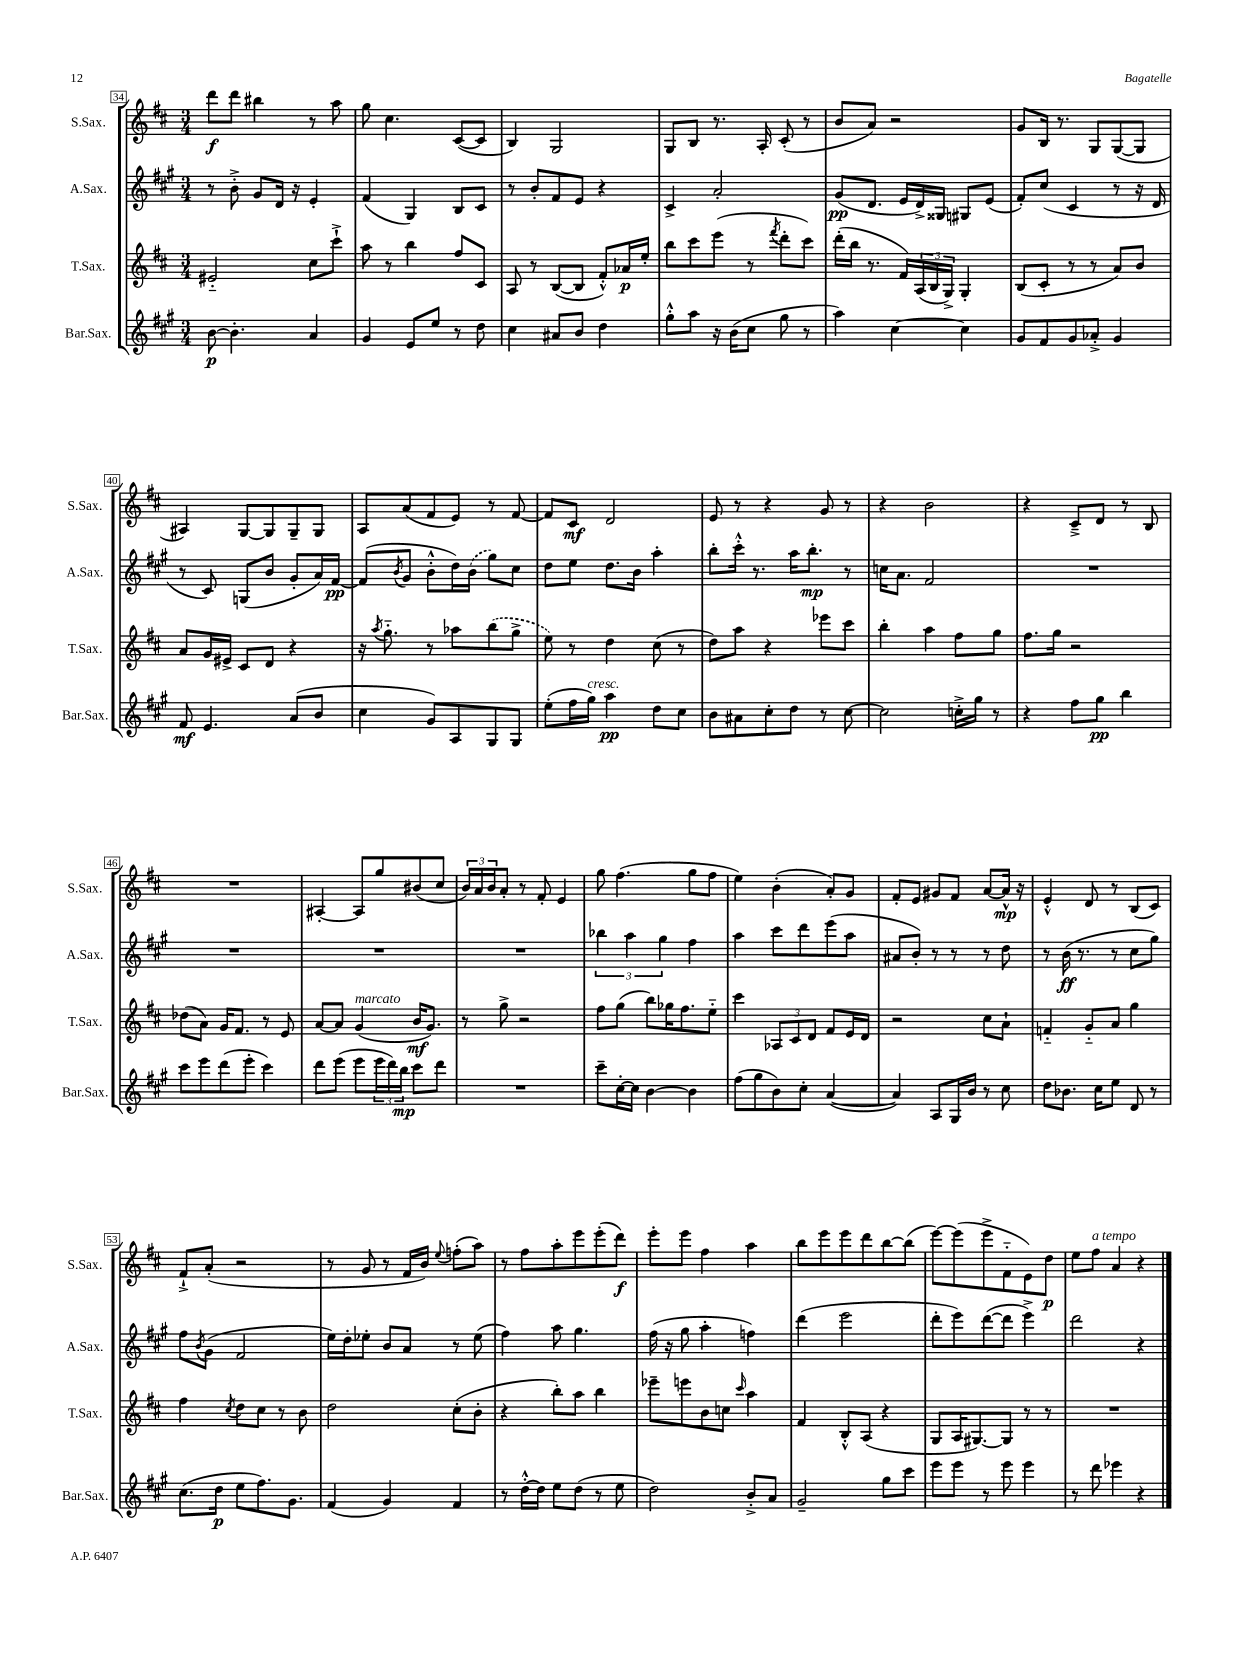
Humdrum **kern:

**kern	**dynam	**kern	**dynam	**kern	**dynam	**kern	**dynam
*part4	*part4	*part3	*part3	*part2	*part2	*part1	*part1
*staff4	*staff4	*staff3	*staff3	*staff2	*staff2	*staff1	*staff1
*I"Bar.Sax.	*	*I"T.Sax.	*	*I"A.Sax.	*	*I"S.Sax.	*
*I'Bar.Sax.	*	*I'T.Sax.	*	*I'A.Sax.	*	*I'S.Sax.	*
*clefG2	*	*clefG2	*	*clefG2	*	*clefG2	*
*k[f#c#g#]	*	*k[f#c#]	*	*k[f#c#g#]	*	*k[f#c#]	*
*M3/4	*	*M3/4	*	*M3/4	*	*M3/4	*
=34	=34	=34	=34	=34	=34	=34	=34
[8b\	p	2e#X/	.	8r	.	8ddd\L	f
4.b'\]	.	.	.	8b'^\	.	8ddd\J	.
.	.	.	.	8g#/L	.	4bb#X\	.
.	.	.	.	16d/Jk	.	.	.
.	.	.	.	16r	.	.	.
4a/	.	8cc#\L	.	4e'/	.	8r	.
.	.	8ccc#`^\J	.	.	.	8aa\	.
=35	=35	=35	=35	=35	=35	=35	=35
4g#/	.	8aa\	.	(4f#/	.	8gg\	.
.	.	8r	.	.	.	4.cc#\	.
8e/L	.	4bb\	.	4G#/)	.	.	.
8ee/J	.	.	.	.	.	.	.
8r	.	8ff#/L	.	8B/L	.	([8c#/L	.
8dd\	.	8c#/J	.	8c#/J	.	8c#/J]	.
=36	=36	=36	=36	=36	=36	=36	=36
4cc#\	.	8A/	.	8r	.	4B/)	.
.	.	8r	.	8b'/L	.	.	.
8a#X/L	.	([8B/L	.	8f#/	.	2G/	.
8b/J	.	8B/J]	.	8e/J	.	.	.
4dd\	.	8f#'^^/L)	.	4r	.	.	.
.	.	16a-X/L	p	.	.	.	.
.	.	16ee'/JJ	.	.	.	.	.
=37	=37	=37	=37	=37	=37	=37	=37
8gg#'^^\L	.	8bb\L	.	4c#^/	.	8G/L	.
8aa\J	.	8ccc#\	.	.	.	8B/J	.
16r	.	(8eee\J	.	2a'/	.	8.r	.
(16b\KL	.	.	.	.	.	.	.
8cc#\J	.	8r	.	.	.	.	.
.	.	.	.	.	.	16A'/	.
.	.	8qfff#/	.	.	.	.	.
8gg#\	.	8ddd'\L	.	.	.	(8c#'/	.
8r	.	8ccc#\J)	.	.	.	8r	.
=38	=38	=38	=38	=38	=38	=38	=38
4aa\)	.	(16ddd'\LL	.	(8g#/L	pp	8b/L	.
.	.	16bb\JJ	.	.	.	.	.
.	.	8.r	.	8.d/J	.	8a/J)	.
[4cc#\	.	.	.	.	.	2r	.
.	.	16f#/LL)	.	16e/LL	.	.	.
.	.	(24A/	.	16d^/)	.	.	.
.	.	24B/	.	.	.	.	.
.	.	.	.	16G##X/JJ	.	.	.
.	.	24G^/JJ)	.	.	.	.	.
4cc#\]	.	4G'/	.	8G#X/L	.	.	.
.	.	.	.	(8e/J	.	.	.
=39	=39	=39	=39	=39	=39	=39	=39
8g#/L	.	(8B/L	.	8f#'/L)	.	8g/L	.
8f#/	.	8c#'/J	.	(8cc#/J	.	16B/Jk	.
.	.	.	.	.	.	8.r	.
8g#/	.	8r	.	4c#/	.	.	.
8a-X'^/J	.	8r	.	.	.	8G/L	.
4g#/	.	8a/L)	.	8r	.	([8G/	.
.	.	8b/J	.	16r	.	8G/J]	.
.	.	.	.	16d/	.	.	.
!!LO:LB:g=z
=40	=40	=40	=40	=40	=40	=40	=40
8f#/	mf	8a/L	.	8r	.	4A#X/)	.
4.e/	.	16g/L	.	8c#/)	.	.	.
.	.	16e#X^/JJ	.	.	.	.	.
.	.	8c#/L	.	(8Gn/L	.	[8G/L	.
.	.	8d/J	.	8b/J	.	8G/]	.
(8a/L	.	4r	.	8g#'/L	.	8G~/	.
8b/J	.	.	.	16a/L)	.	8G/J	.
.	.	.	.	[16f#/JJ	pp	.	.
=41	=41	=41	=41	=41	=41	=41	=41
4cc#\	.	16r	.	(8f#/L]	.	8A/L	.
.	.	8qaa/	.	.	.	.	.
.	.	8.gg\	.	.	.	.	.
.	.	.	.	8qb/	.	.	.
.	.	.	.	8g#/J	.	(8a/	.
8g#/L)	.	8r	.	8b'^^\L	.	8f#/	.
8A/	.	8aa-X\L	.	16dd\L)	.	8e/J)	.
.	.	.	.	(16b\JJ	.	.	.
8G#/	.	(8bb\	.	8gg#\L)	.	8r	.
8G#/J	.	8gg^\J	.	8cc#\J	.	[8f#/	.
=42	=42	=42	=42	=42	=42	=42	=42
(8ee'\L	.	8ee\)	.	8dd\L	.	8f#/L]	.
16ff#\L	.	8r	.	8ee\J	.	8c#/J	mf
!LO:TX:a:i:t=cresc.	!	!	!	!	!	!	!
16gg#\JJ)	.	.	.	.	.	.	.
4aa\	pp	4dd\	.	8.dd\L	.	2d/	.
.	.	.	.	16b\Jk	.	.	.
8dd\L	.	(8cc#\	.	4aa'\	.	.	.
8cc#\J	.	8r	.	.	.	.	.
=43	=43	=43	=43	=43	=43	=43	=43
8b\L	.	8dd\L)	.	8bb'\L	.	8e/	.
8a#X\	.	8aa\J	.	16ccc#'^^\Jk	.	8r	.
.	.	.	.	8.r	.	.	.
8cc#'\	.	4r	.	.	.	4r	.
8dd\J	.	.	.	16aa\KL	.	.	.
.	.	.	.	8.bb'\J	mp	.	.
8r	.	8eee-X\L	.	.	.	8g/	.
[8cc#\	.	8ccc#\J	.	8r	.	8r	.
=44	=44	=44	=44	=44	=44	=44	=44
2cc#\]	.	4bb'\	.	16ccn\KL	.	4r	.
.	.	.	.	8.a\J	.	.	.
.	.	4aa\	.	2f#/	.	2b\	.
16ccn'^\LL	.	8ff#\L	.	.	.	.	.
16gg#\JJ	.	.	.	.	.	.	.
8r	.	8gg\J	.	.	.	.	.
=45	=45	=45	=45	=45	=45	=45	=45
4r	.	8.ff#\L	.	2.r	.	4r	.
.	.	16gg\Jk	.	.	.	.	.
8ff#\L	.	2r	.	.	.	8c#~^/L	.
8gg#\J	pp	.	.	.	.	8d/J	.
4bb\	.	.	.	.	.	8r	.
.	.	.	.	.	.	8B/	.
!!LO:LB:g=z
=46	=46	=46	=46	=46	=46	=46	=46
8ccc#\L	.	(8dd-X\L	.	2.r	.	2.r	.
8eee\	.	8a\J)	.	.	.	.	.
(8ddd\	.	16g/KL	.	.	.	.	.
.	.	8.f#/J	.	.	.	.	.
8eee'\J	.	.	.	.	.	.	.
4ccc#\)	.	8r	.	.	.	.	.
.	.	8e/	.	.	.	.	.
=47	=47	=47	=47	=47	=47	=47	=47
8ddd\L	.	[8a/L	.	2.r	.	[4A#X'/	.
(8eee\J	.	8a/J]	.	.	.	.	.
!	!	!LO:TX:a:i:t=marcato	!	!	!	!	!
8eee\L	.	(4g/	.	.	.	8A#/L]	.
24eee\L	.	.	.	.	.	8gg/	.
24ddd\)	.	.	.	.	.	.	.
24bb\JJ	mp	.	.	.	.	.	.
8ccc#\L	.	16b/KL	mf	.	.	(8b#X/	.
.	.	8.g/J)	.	.	.	.	.
8ddd\J	.	.	.	.	.	8cc#/J	.
=48	=48	=48	=48	=48	=48	=48	=48
2.r	.	8r	.	2.r	.	24b/LL)	.
.	.	.	.	.	.	24a/	.
.	.	.	.	.	.	24b/J	.
.	.	8gg^\	.	.	.	8a'/J	.
.	.	2r	.	.	.	8r	.
.	.	.	.	.	.	8f#'/	.
.	.	.	.	.	.	4e/	.
=49	=49	=49	=49	=49	=49	=49	=49
8ccc#~\L	.	8ff#\L	.	6bb-X\	.	8gg\	.
[16cc#'\L	.	(8gg\J	.	.	.	(4.ff#\	.
.	.	.	.	6aa\	.	.	.
16cc#\JJ]	.	.	.	.	.	.	.
[4b\	.	8bb\L)	.	.	.	.	.
.	.	.	.	6gg#\	.	.	.
.	.	16gg-X\K	.	.	.	.	.
.	.	8.ff#\	.	.	.	.	.
4b\]	.	.	.	4ff#\	.	8gg\L	.
.	.	8ee\J	.	.	.	8ff#\J	.
=50	=50	=50	=50	=50	=50	=50	=50
(8ff#\L	.	4ccc#\	.	4aa\	.	4ee\)	.
8gg#\	.	.	.	.	.	.	.
8b\)	.	12A-X/L	.	8ccc#\L	.	(4b'\	.
.	.	12c#/	.	.	.	.	.
8cc#'\J	.	.	.	8ddd\	.	.	.
.	.	12d/J	.	.	.	.	.
([4a/	.	8f#/L	.	(8eee\	.	8a'/L)	.
.	.	16e/L	.	8aa\J	.	8g/J	.
.	.	16d/JJ	.	.	.	.	.
=51	=51	=51	=51	=51	=51	=51	=51
4a/])	.	2r	.	8a#X/L	.	8f#'/L	.
.	.	.	.	8b'/J)	.	8e/J	.
8A/L	.	.	.	8r	.	8g#X/L	.
16G#/L	.	.	.	8r	.	8f#/J	.
16b/JJ	.	.	.	.	.	.	.
8r	.	8cc#\L	.	8r	.	[8a/L	.
8cc#\	.	8a`\J	.	8dd\	.	16a^^/Jk]	mp
.	.	.	.	.	.	16r	.
=52	=52	=52	=52	=52	=52	=52	=52
8dd\L	.	4fn/	.	8r	.	4e'^^/	.
8.b-X\J	.	.	.	(16b\	ff	.	.
.	.	.	.	8.r	.	.	.
.	.	8g/L	.	.	.	8d/	.
16cc#\KL	.	.	.	.	.	.	.
8ee\J	.	8a/J	.	8r	.	8r	.
8d/	.	4gg\	.	8cc#\L	.	(8B/L	.
8r	.	.	.	8gg#\J)	.	8c#/J)	.
!!LO:LB:g=z
=53	=53	=53	=53	=53	=53	=53	=53
(8.cc#\L	.	4ff#\	.	8ff#\L	.	8f#`^/L	.
.	.	.	.	8qb/	.	.	.
.	.	.	.	(8g#\J	.	(8a'/J	.
16dd\Jk	p	.	.	.	.	.	.
.	.	8qcc#/	.	.	.	.	.
8ee\L	.	8dd\L	.	2f#/	.	2r	.
8.ff#\)	.	8cc#\J	.	.	.	.	.
.	.	8r	.	.	.	.	.
8.g#\J	.	.	.	.	.	.	.
.	.	8b\	.	.	.	.	.
=54	=54	=54	=54	=54	=54	=54	=54
(4f#/	.	2dd\	.	16ee\LL)	.	8r	.
.	.	.	.	16dd'\J	.	.	.
.	.	.	.	8ee-X'\J	.	8g/	.
4g#/)	.	.	.	8b/L	.	8r	.
.	.	.	.	8a/J	.	16f#/LL	.
.	.	.	.	.	.	16b/JJ)	.
.	.	.	.	.	.	8qqee/	.
4f#/	.	(8cc#'\L	.	8r	.	(8ffn'\L	.
.	.	8b'\J	.	(8ee-\	.	8aa\J)	.
=55	=55	=55	=55	=55	=55	=55	=55
8r	.	4r	.	4ff#\)	.	8r	.
[16dd'^^\LL	.	.	.	.	.	8ff#\L	.
16dd\JJ]	.	.	.	.	.	.	.
8ee\L	.	8bb'\L)	.	8aa\	.	8aa'\	.
(8dd\J	.	8aa\J	.	4.gg#\	.	8eee\	.
8r	.	4bb\	.	.	.	(8eee'\	.
8ee\	.	.	.	.	.	8ddd\J)	f
=56	=56	=56	=56	=56	=56	=56	=56
2dd\)	.	8eee-X~\L	.	(16ff#\	.	8eee'\L	.
.	.	.	.	16r	.	.	.
.	.	8eeen\	.	8gg#\	.	8eee\J	.
.	.	8b\	.	4aa'\	.	4ff#\	.
.	.	8ccn\J	.	.	.	.	.
.	.	16qqccc#/	.	.	.	.	.
8b'^/L	.	4aa\	.	4ffn\)	.	4aa\	.
8a/J	.	.	.	.	.	.	.
=57	=57	=57	=57	=57	=57	=57	=57
2g#~/	.	4f#/	.	(4ddd\	.	8bb\L	.
.	.	.	.	.	.	8eee\	.
.	.	8B'^^/L	.	2eee\	.	8eee\	.
.	.	(8A/J	.	.	.	8ddd\	.
8gg#\L	.	4r	.	.	.	[8bb\	.
8ccc#\J	.	.	.	.	.	(8bb\J]	.
=58	=58	=58	=58	=58	=58	=58	=58
8eee\L	.	8G/L	.	8ddd'\L	.	[8eee\L)	.
8eee\J	.	16A/K	.	8eee\)	.	(8eee\]	.
.	.	[8.G#X/)	.	.	.	.	.
8r	.	.	.	([8ddd\	.	8eee^\	.
8eee\	.	8G#/J]	.	8ddd\J]	.	8f#\	.
4eee\	.	8r	.	4eee^\)	.	8e\)	.
.	.	8r	.	.	.	8dd\J	p
=59	=59	=59	=59	=59	=59	=59	=59
8r	.	2.r	.	2ddd\	.	8ee\L	.
!	!	!	!	!	!	!LO:TX:a:i:t=a tempo	!
8ddd\	.	.	.	.	.	8ff#\J	.
4eee-X\	.	.	.	.	.	4a/	.
4r	.	.	.	4r	.	4r	.
==	==	==	==	==	==	==	==
*-	*-	*-	*-	*-	*-	*-	*-
